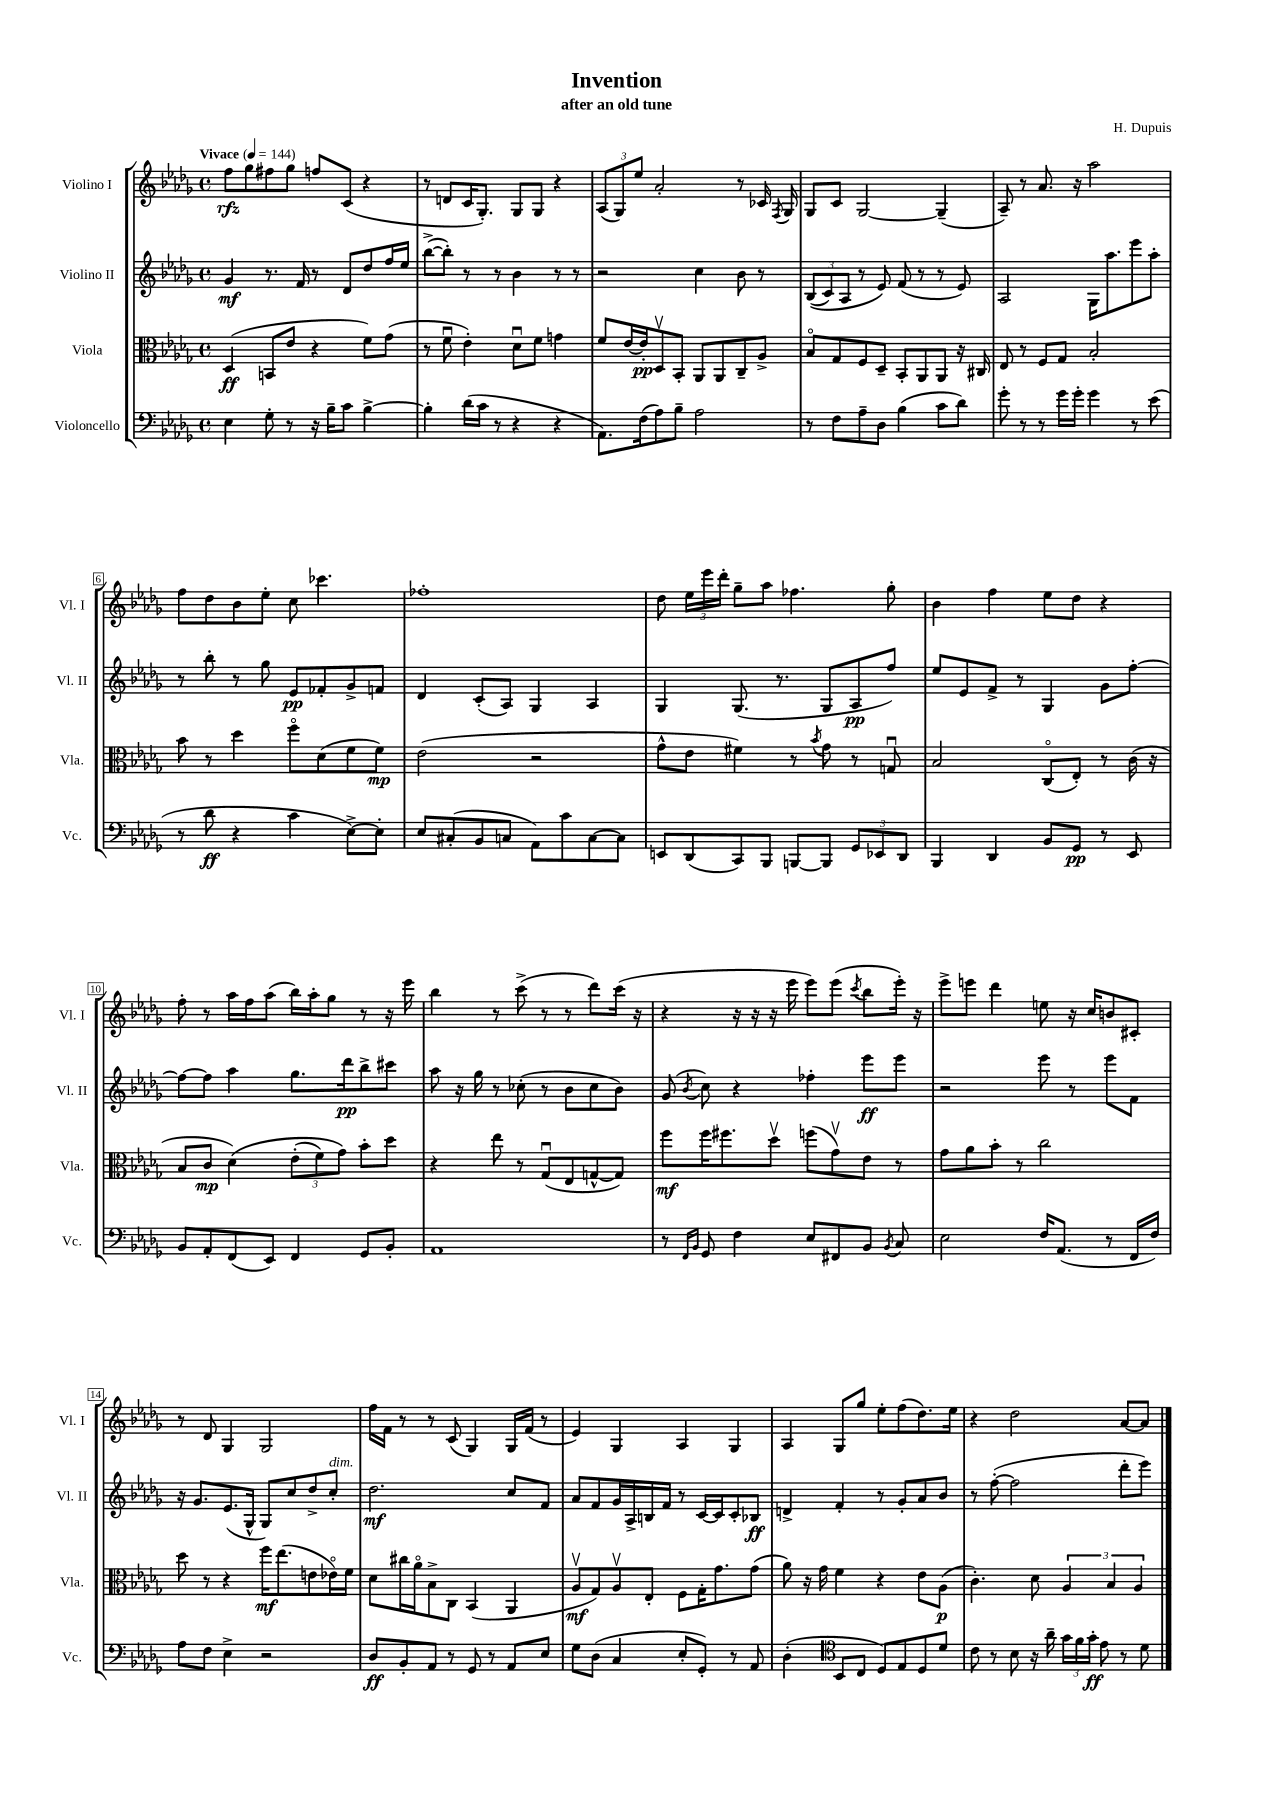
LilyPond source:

\header { title = "Invention" composer = "H. Dupuis" subtitle = "after an old tune" }
<<
\new StaffGroup <<
\new Staff = "s0" \with { instrumentName = "Violino I" shortInstrumentName = "Vl. I" } {
    \clef treble \key des \major \defaultTimeSignature \time 4/4 \tempo "Vivace" 4 = 144
    \autoBeamOff f''8[\rfz ges''8 fis''8 ges''8] f''8[ c'8]( r4 |
    r8 d'8[ c'16 ges8.]-.) ges8[ ges8] r4 |
    \tuplet 3/2 { aes8[( ges8) ees''8] } aes'2-. r8 ces'16 \acciaccatura { f8 } ges16 |
    ges8[ c'8] ges2~ ges4--( |
    aes8--) r8 aes'8. r16 aes''2 |
    f''8[ des''8 bes'8 ees''8]-. c''8 ces'''4. |
    fes''1-. |
    des''8 \tuplet 3/2 { ees''16[ ees'''16 des'''16]-. } ges''8[-- aes''8] fes''4. ges''8-. |
    bes'4 f''4 ees''8[ des''8] r4 |
    f''8-. r8 aes''16[ f''16 aes''8]( bes''16[) aes''16-. ges''8] r8 r16 ees'''16 |
    bes''4 r8 c'''8->( r8 r8 des'''8[) c'''16]( r16 |
    r4 r16 r16 r16 ees'''16 ees'''8[) ees'''8]( \acciaccatura { c'''8 } bes''8[ ees'''16]-.) r16 |
    ees'''8[-> e'''8] des'''4 e''8 r16 c''16[ b'8 cis'8]-. |
    r8 des'8 ges4 ges2 |
    f''16[ f'16] r8 r8 c'8( ges4) ges16[ f'16]( r8 |
    ees'4) ges4 aes4 ges4 |
    aes4 ges8[ ges''8] ees''8[-. f''8( des''8.) ees''16] |
    r4 des''2 aes'8[~ aes'8] \bar "|." |
}
\new Staff = "s1" \with { instrumentName = "Violino II" shortInstrumentName = "Vl. II" } {
    \clef treble \key des \major \defaultTimeSignature \time 4/4
    \autoBeamOff ges'4\mf r8. f'16 r8 des'8[ des''8 f''16 ees''16] |
    bes''8[~->( bes''8]-.) r8 r8 bes'4 r8 r8 |
    r2 c''4 bes'8 r8 |
    \tuplet 3/2 { bes8[(\( c'8) aes8] } r8 ees'8\) f'8( r8 r8 ees'8) |
    aes2 ges16[ aes''8. ees'''8 aes''8]-. |
    r8 bes''8-. r8 ges''8 ees'8[\pp fes'8-. ges'8-> f'8] |
    des'4 c'8[-.( aes8]) ges4 aes4 |
    ges4 ges8.( r8. ges8[ aes8\pp f''8]) |
    ees''8[ ees'8 f'8]-> r8 ges4 ges'8[ f''8]~-. |
    f''8[~ f''8] aes''4 ges''8.[ des'''16\pp bes''8-> cis'''8] |
    aes''8 r16 ges''16 r8 ces''8-.( r8 bes'8[ ces''8 bes'8]) |
    ges'8( \acciaccatura { bes'8 } c''8) r4 fes''4-. ees'''8[\ff ees'''8] |
    r2 ees'''8 r8 ees'''8[ f'8] |
    r16 ges'8.[ ees'8.( ges16]-^ ges8[) c''8 des''8-> c''8]-.^\markup { \italic "dim." } |
    des''2.\mf c''8[ f'8] |
    aes'8[ f'8 ges'16 aes16-> b16 f'16] r8 c'16[~ c'16 c'8-. bes8]\ff |
    d'4-> f'4-. r8 ges'8[-. aes'8 bes'8] |
    r8 f''8~-.( f''2 des'''8[-. ees'''8]) \bar "|." |
}
\new Staff = "s2" \with { instrumentName = "Viola" shortInstrumentName = "Vla." } {
    \clef alto \key des \major \defaultTimeSignature \time 4/4
    \autoBeamOff des4\ff( b,8[ ees'8] r4 f'8[) ges'8]( |
    r8 f'8\downbow ees'4-.) des'8[\downbow f'8] g'4 |
    f'8[ ees'16~ ees'16-.\pp des8\upbow bes,8]-. aes,8[ aes,8 c8-- aes8]-> |
    bes8[\flageolet ges8 f8 des8]-- bes,8[-. aes,8 aes,8] r16 cis16 |
    ees8 r8 f8[ ges8] bes2-. |
    bes'8 r8 des''4 f''8[\flageolet des'8( f'8 f'8]\mp) |
    ees'2( r2 |
    ges'8[-^ ees'8] fis'4) r8 \acciaccatura { bes'8 } ges'8 r8 g8\downbow |
    bes2 c8[\flageolet( ees8]-.) r8 c'16( r16 |
    bes8[ c'8]\mp des'4)\( \tuplet 3/2 { ees'8[-.( f'8) ges'8]\) } bes'8[-. des''8] |
    r4 ees''8 r8 ges8[\downbow( ees8 g8~-^ g8]) |
    f''8[\mf f''16 fis''8. des''8]\upbow f''8[( ges'8\upbow) ees'8] r8 |
    ges'8[ aes'8 bes'8]-. r8 c''2 |
    des''8 r8 r4 f''16[\mf ees''8.( e'8 ees'16\flageolet) f'16] |
    des'8[ cis''16 aes'16\flageolet bes8-> c8] bes,4( aes,4 |
    aes8[\upbow\mf ges8) aes8\upbow ees8]-. f8[ ges16-. ges'8. ges'8]( |
    aes'8) r16 ges'16 f'4 r4 ees'8[ aes8]\p( |
    c'4.-.) des'8 \tuplet 3/2 { aes4 bes4 aes4 } \bar "|." |
}
\new Staff = "s3" \with { instrumentName = "Violoncello" shortInstrumentName = "Vc." } {
    \clef bass \key des \major \defaultTimeSignature \time 4/4
    \autoBeamOff ees4 ges8-. r8 r16 bes16[-- c'8] bes4~-> |
    bes4-. des'16[( c'16] r8 r4 r4 |
    aes,8.[) f16( aes8) bes8]-- aes2 |
    r8 f8[ aes8-- des8] bes4( c'8[ des'8]) |
    ges'8-. r8 r8 ges'16[ ges'16]-. ges'4 r8 ees'8( |
    r8 des'8\ff r4 c'4 ees8[~->) ees8]-. |
    ees8[ cis8-.( bes,8 c8] aes,8[) c'8 c8~ c8] |
    e,8[ des,8( c,8) bes,,8] b,,8[~ b,,8] \tuplet 3/2 { ges,8[ ees,8 des,8] } |
    bes,,4 des,4 bes,8[ ges,8]\pp r8 ees,8 |
    bes,8[ aes,8-. f,8( ees,8]) f,4 ges,8[ bes,8]-. |
    aes,1 |
    r8 \grace { f,16[ bes,16] } ges,8 f4 ees8[ fis,8 bes,8] \acciaccatura { bes,8 } c8 |
    ees2 f16[ aes,8.]( r8 f,16[ f16]) |
    aes8[ f8] ees4-> r2 |
    des8[\ff bes,8-. aes,8] r8 ges,8 r8 aes,8[ ees8] |
    ges8[ des8]( c4 ees8[-. ges,8]-.) r8 aes,8 |
    des4-.( \clef tenor bes,8[ c8] des8[) ees8 des8 des'8] |
    c'8 r8 bes8 r16 aes'16-- \tuplet 3/2 { ges'16[ f'16 ges'16]-.\ff } ees'8 r8 des'8 \bar "|." |
}
>>
>>
\layout { \context { \Score \override BarNumber.stencil = #(make-stencil-boxer 0.1 0.3 ly:text-interface::print) } }
